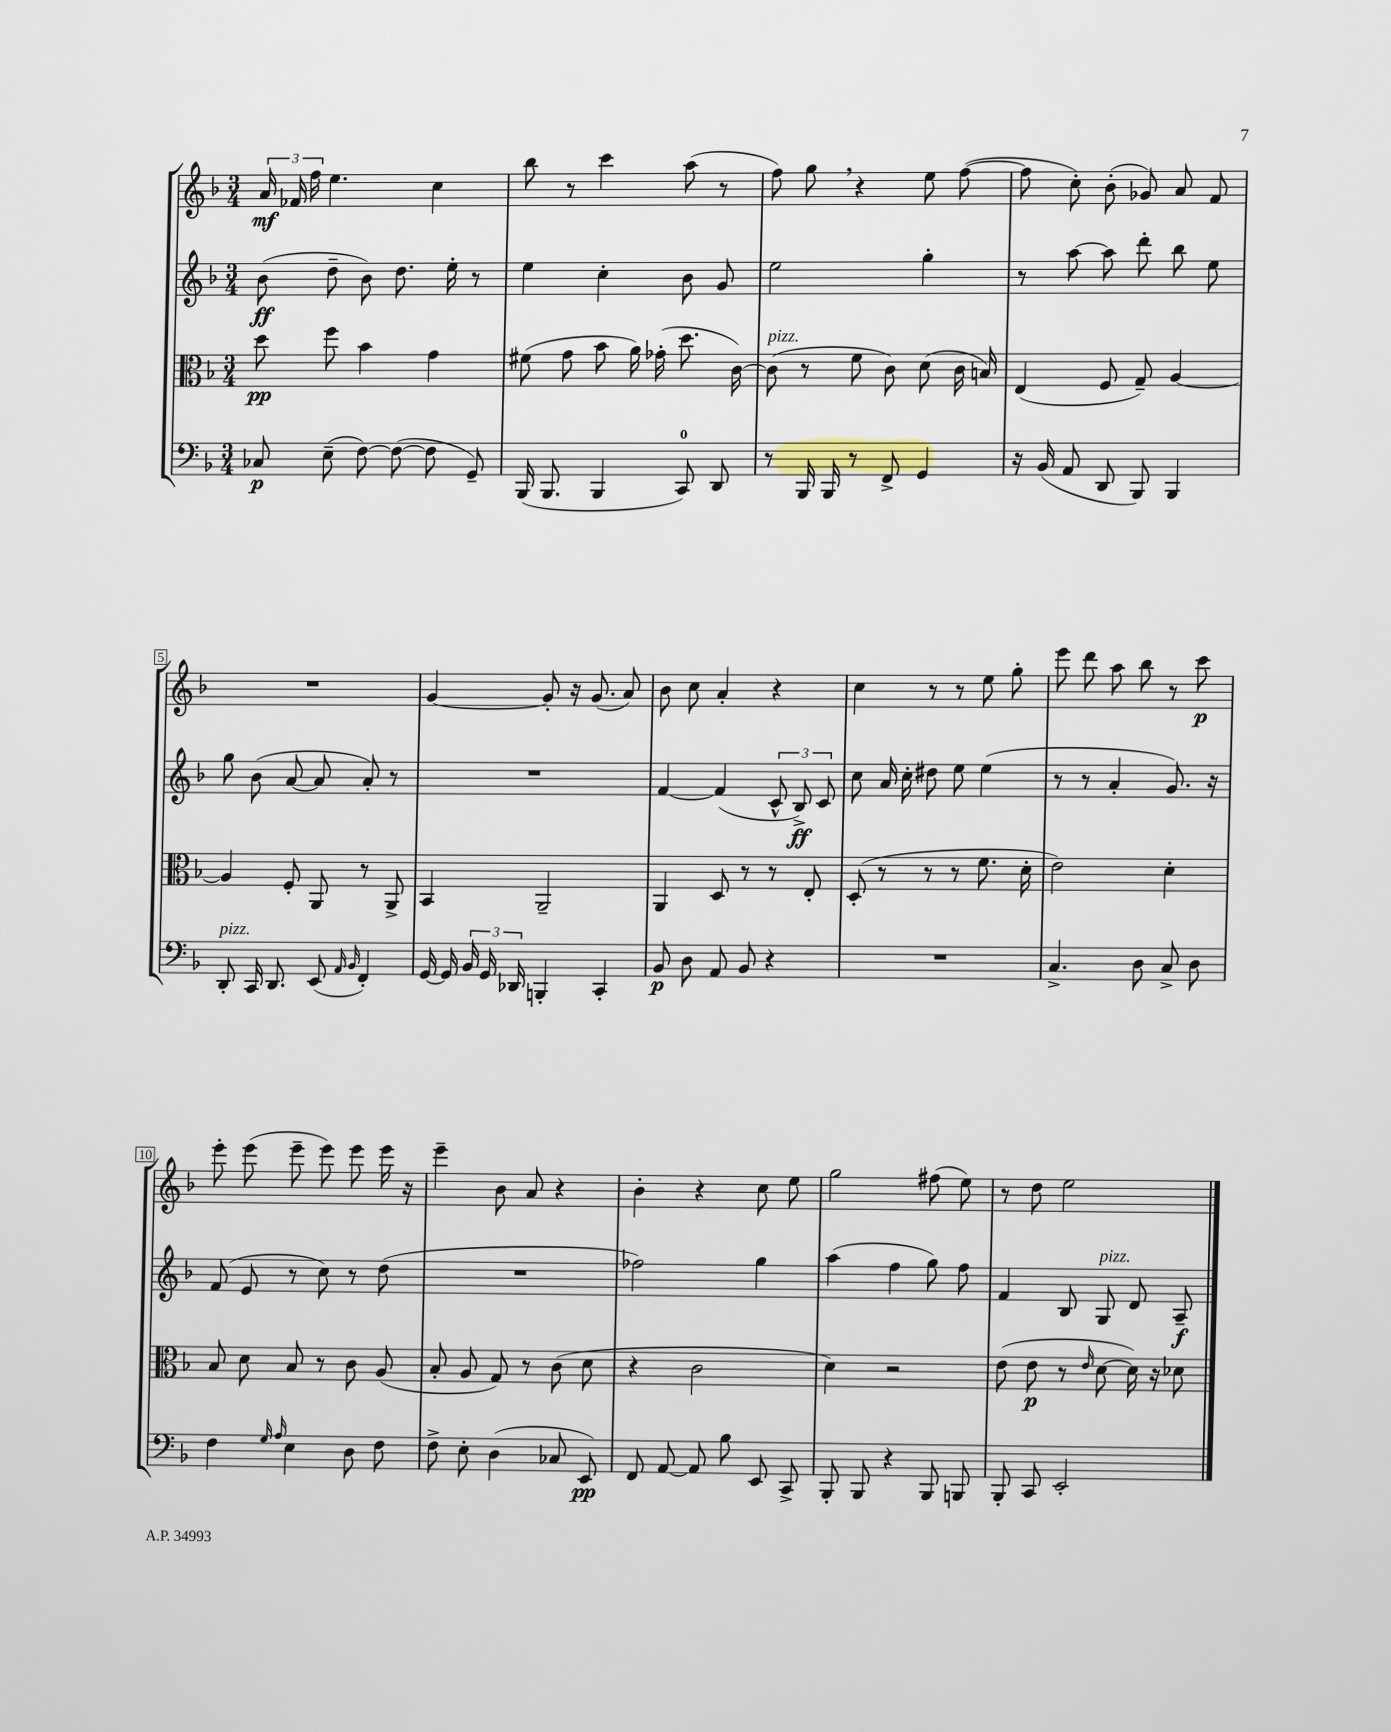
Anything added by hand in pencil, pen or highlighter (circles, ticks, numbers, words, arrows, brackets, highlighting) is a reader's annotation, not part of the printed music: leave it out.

**kern	**kern	**kern	**kern
*staff4	*staff3	*staff2	*staff1
*clefF4	*clefC3	*clefG2	*clefG2
*k[b-]	*k[b-]	*k[b-]	*k[b-]
*M3/4	*M3/4	*M3/4	*M3/4
8C-/	8dd\	(8b-\	24a/
.	.	.	24f-/
.	.	.	24ff\
(8E~\	8ff\	8dd~\	4.ee\
[8F\)	4b-\	8b-\)	.
(8F\_	.	8.dd\	.
8F\]	4g\	.	4cc\
.	.	16ee'\	.
8GG~/)	.	8r	.
=	=	=	=
(16BBB-/	(8f#\	4ee\	8bb-\
8.BBB-/	.	.	.
.	8g\	.	8r
4BBB-/	8b-\	4cc'\	4ccc\
.	16a\)	.	.
.	(16g-'\	.	.
8CC/)	8.dd\	8b-\	(8aa\
8DD/	.	8g/	8r
.	[16c\)	.	.
=	=	=	=
8r	(8c\]	2ee\	8ff\)
16BBB-/	8r	.	8gg\
16BBB-/	.	.	.
8r	8f\	.	4r
8FF^/	8c\)	.	.
4GG/	(8d\	4gg'\	8ee\
.	16c\	.	([8ff\
.	16B/)	.	.
=	=	=	=
16r	(4E/	8r	8ff\]
(16BB-/	.	.	.
8AA/	.	[8aa\	8cc'\)
8DD/	8F/	8aa\]	(8b-'\
8BBB-/)	8G~/)	8ddd'\	8g-/)
4BBB-/	[4A/	8bb-\	8a/
.	.	8ee\	8f/
=	=	=	=
8DD'/	4A/]	8gg\	2.r
16CC/	.	(8b-\	.
8.DD/	.	.	.
.	8F'/	[8a/	.
(8EE/	8AA/	8a/]	.
16qqAA/	.	.	.
16qqBB-/	.	.	.
4FF'/)	8r	8a'/)	.
.	8AA^/	8r	.
=	=	=	=
[16GG/	4BB-/	2.r	[4g/
16GG/]	.	.	.
24BB-/	.	.	.
24GG/	.	.	.
24DD-/	.	.	.
4BBB'/	2AA~/	.	8g'/]
.	.	.	16r
.	.	.	(8.g/
4CC'/	.	.	.
.	.	.	8a/)
=	=	=	=
8BB-/	4AA/	[4f/	8b-\
8D\	.	.	8cc\
8AA/	8D/	(4f/]	4a'/
8BB-/	8r	.	.
4r	8r	12c^^/	4r
.	.	12B-^/)	.
.	8E'/	.	.
.	.	12c/	.
=	=	=	=
2.r	(8D'/	8cc\	4cc\
.	8r	16a/	.
.	.	16cc'\	.
.	8r	8dd#\	8r
.	8r	8ee\	8r
.	8.f\	(4ee\	8ee\
.	.	.	8gg'\
.	16d'\	.	.
=	=	=	=
4.C^/	2e\)	8r	8eee\
.	.	8r	8ddd\
.	.	4a'/	8aa\
8D\	.	.	8bb-\
8C^/	4d'\	8.g/)	8r
8D\	.	.	8ccc\
.	.	16r	.
=	=	=	=
4F\	8B-/	(8f/	8eee'\
.	8d\	8e/	(8eee\
16qqG/	.	.	.
16qqA/	.	.	.
4E\	8B-/	8r	8eee~\
.	8r	8cc\)	8eee\)
8D\	8c\	8r	8eee\
8F\	(8A/	(8dd\	16eee\
.	.	.	16r
=	=	=	=
8F^\	8B-'/	2.r	4eee~\
8E'\	8A/	.	.
(4D\	8G/)	.	8b-\
.	8r	.	8a/
8C-/	(8c\	.	4r
8EE/)	8d\	.	.
=	=	=	=
8FF/	4r	2ff-\)	4b-'\
[8AA/	.	.	.
8AA/]	2c\	.	4r
8B-\	.	.	.
8EE/	.	4gg\	8cc\
8CC^/	.	.	8ee\
=	=	=	=
8BBB-'/	4d\)	(4aa\	2gg\
8BBB-/	.	.	.
4r	2r	4ff\	.
8BBB-/	.	8gg\)	(8ff#\
8BBB/	.	8ff\	8ee\)
=	=	=	=
8BBB-'/	(8e\	4f/	8r
8CC/	8e\	.	8dd\
2EE'/	8r	8B-/	2ee\
.	16qqe/	.	.
.	[8d\	8G/	.
.	16d\])	8d/	.
.	16r	.	.
.	8d-\	8A~/	.
==	==	==	==
*-	*-	*-	*-
